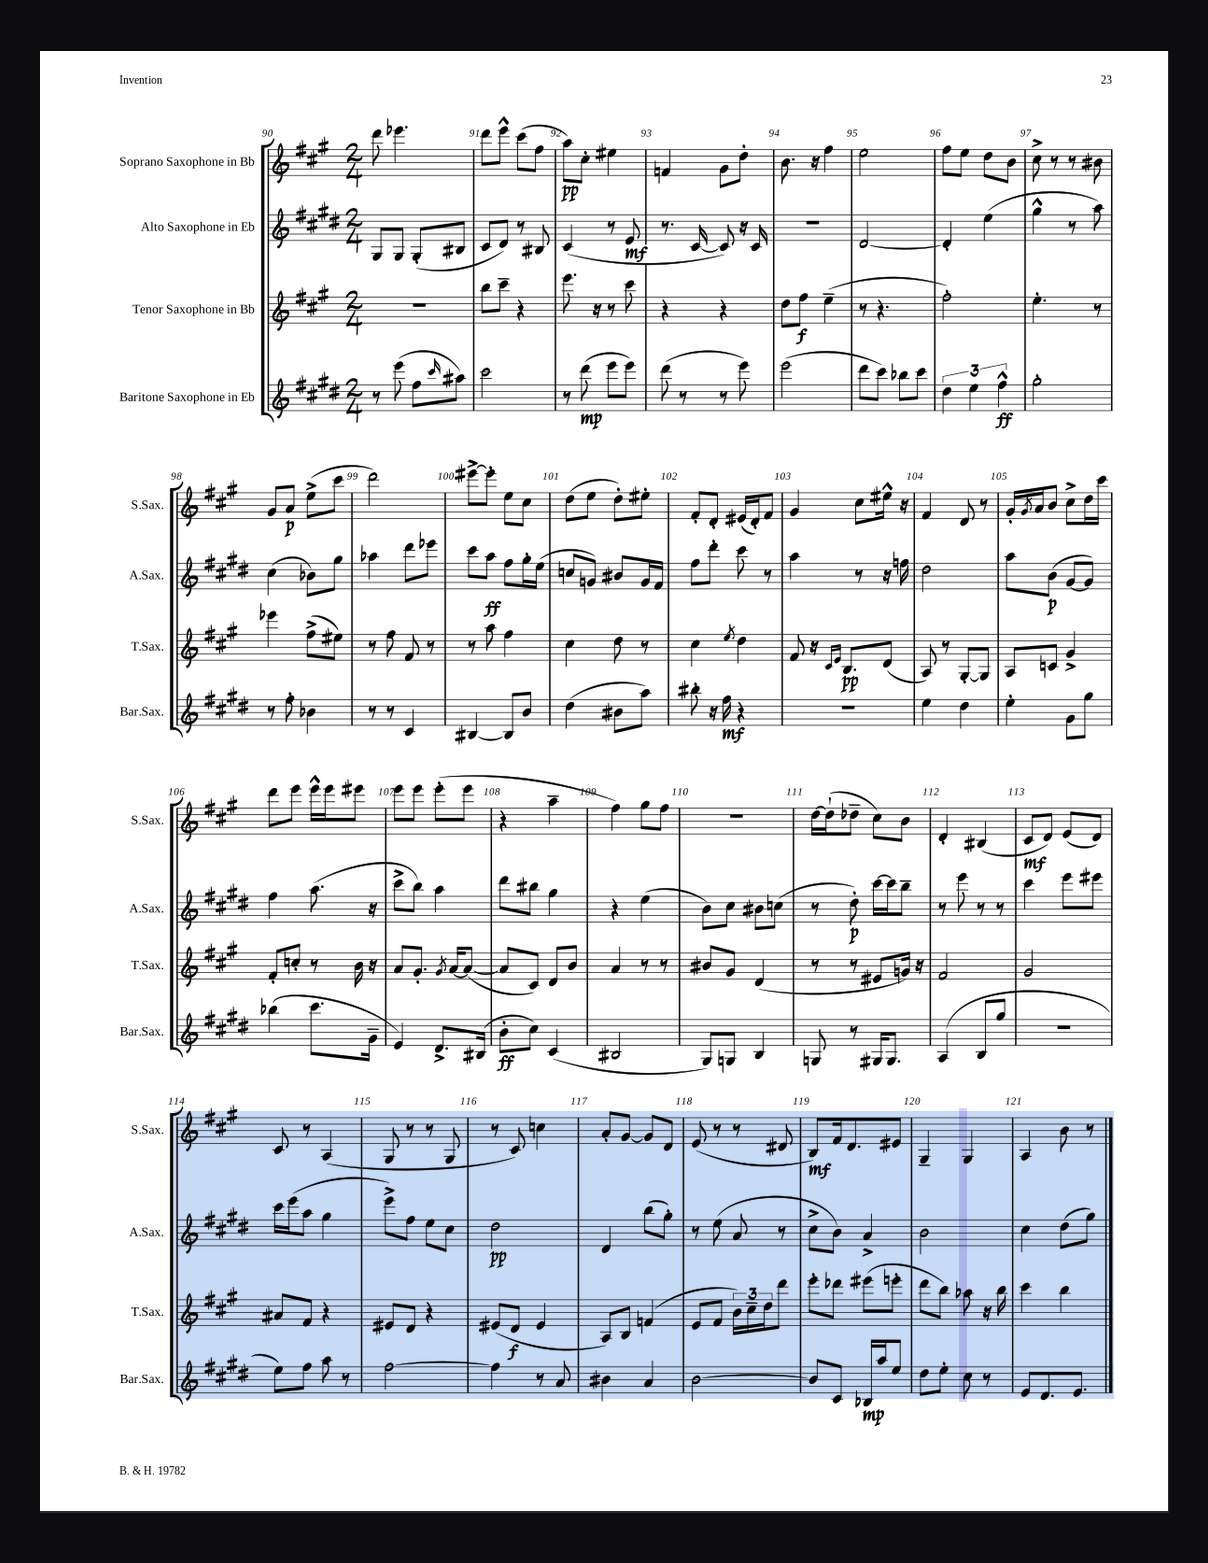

**kern	**kern	**kern	**kern
*staff4	*staff3	*staff2	*staff1
*clefG2	*clefG2	*clefG2	*clefG2
*k[f#c#g#d#]	*k[f#c#g#]	*k[f#c#g#d#]	*k[f#c#g#]
*M2/4	*M2/4	*M2/4	*M2/4
8r	2r	8G#	8ddd
(8eee	.	8G#	4.eee-
8ff#	.	(8G#'	.
16qqccc#	.	.	.
8aa#)	.	8B#	.
=	=	=	=
2ccc#	8bb	8c#	8ddd
.	8ccc#~	8d#)	8eee^^
.	4r	8r	(8ccc#
.	.	8B#	8ff#
=	=	=	=
8r	8.eee	(4c#	8aa)
(8ddd#	.	.	8cc#'
.	16r	.	.
8eee	8r	8r	4ee#
8eee)	8ccc#	8e	.
=	=	=	=
(8ddd#	4r	8.r	4f
8r	.	.	.
.	.	[16c#	.
8r	4r	8c#])	8g#
8eee)	.	16r	8dd'
.	.	16c#	.
=	=	=	=
(2eee	8dd	2r	8.b
.	8ff#	.	.
.	.	.	16r
.	(4ee~	.	4ff#
=	=	=	=
8ddd#	8r	[2d#	2ee
8ccc#)	4.r	.	.
8bb-	.	.	.
8ccc#	.	.	.
=	=	=	=
6dd#	2ff#')	4d#']	8ff#
.	.	.	8ee
6ee	.	.	.
.	.	(4ee	8dd
6ff#^^	.	.	.
.	.	.	8b
=	=	=	=
2gg#'	4.ee'	4gg#^^	8cc#^
.	.	.	8r
.	.	8r	8r
.	8r	8aa)	8b#
=	=	=	=
8r	4eee-	(4cc#	8g#
8ff#'	.	.	8a
4b-	(8ff#^	8b-)	(8ee^
.	8ee#)	8gg#	8ccc#
=	=	=	=
8r	8r	4aa-	2ddd)
8r	8ff#	.	.
4c#	8f#	8ddd#	.
.	8r	8eee-	.
=	=	=	=
[4B#	8r	8ccc#	[8eee#^
.	8aa	8aa	8eee#']
8B#]	4ff#	8ff#	8ee
8b	.	16gg#'	8cc#
.	.	(16ee	.
=	=	=	=
(4dd#	4cc#	8cc	(8dd
.	.	8g)	8ee
8b#	8dd	8b#	8dd')
8aa)	8r	16g	8ee#'
.	.	16f#	.
=	=	=	=
8bb#'	4cc#	8ff#	8f#'
16r	.	8ddd#'	8d'
16ff#	.	.	.
.	8qee	.	.
4r	4dd	8ccc#	(16e#
.	.	.	16d')
.	.	8r	8f#
=	=	=	=
2r	8f#	4aa	4g#
.	16r	.	.
.	16qqc#	.	.
.	16qqe	.	.
.	8.B	.	.
.	.	8r	8cc#
.	(8d	16r	16ee#^^
.	.	16ff	16r
=	=	=	=
4ee	8A)	2dd#	4f#
.	8r	.	.
4dd#	[8G#'	.	8d
.	8G#]	.	8r
=	=	=	=
4ee'	8A	8aa	16g#'
.	.	.	8qg#
.	.	.	16a
.	8c	(8b	8b
8g#	4g#^	[8g#	8cc#^
8gg#	.	8g#])	16dd
.	.	.	16ccc#
=	=	=	=
(4bb-	8f#'	4ff#	8ddd
.	8cc'	.	8eee
8.ccc#	8r	(8.aa	16eee^^
.	.	.	16eee
.	16b	.	8eee#
16g#~	16r	16r	.
=	=	=	=
4e)	8a	8ccc#^	8eee
.	8.g#'	8bb)	8eee
8.d#^	.	4aa	(8eee'
.	8qg#	.	.
.	[16a	.	.
.	(8a_	.	8eee
(16B#	.	.	.
=	=	=	=
8b'	8a]	8ddd#	4r
8cc#)	8c#)	8bb#	.
(4c#	8d	4gg#	4aa~
.	8b	.	.
=	=	=	=
2B#	4a	4r	4ff#)
.	8r	(4ee	8gg#
.	8r	.	8ff#
=	=	=	=
8G#)	8b#	8b)	2r
8G	8g#	8cc#	.
4B	(4d	8b#	.
.	.	(8cc	.
=	=	=	=
8G	8r	8r	[16dd
.	.	.	(16dd`]
8r	8r	8dd#')	8dd-~
16G#	8e#	[16ccc#	8cc#)
8.G#	.	16ccc#]	.
.	16g)	8bb~	8b
.	16r	.	.
=	=	=	=
(4A	2f#	8r	4d'
.	.	8eee	.
8B	.	8r	(4B#
8gg#	.	8r	.
=	=	=	=
2r	2g#	4ccc#	8c#
.	.	.	8d)
.	.	8eee	(8e
.	.	8eee#	8d)
=	=	=	=
8ee)	8a#	16ccc#	8c#
.	.	(16eee	.
8ff#	8f#	8aa	8r
8aa	4r	4gg#	(4A
8r	.	.	.
=	=	=	=
[2ff#	8e#	8eee^)	8G#
.	8d	8ff#	8r
.	4r	8ee	8r
.	.	8cc#	8G#
=	=	=	=
4ff#]	(8e#	2dd#	8r
.	8d	.	8c#)
8r	4e#	.	4cc
8a	.	.	.
=	=	=	=
4b#	8A)	4d#	8a'
.	8B	.	[8g#
4a	(4f	(8bb	8g#]
.	.	8gg#')	8d
=	=	=	=
[2b	8e	8r	(8e
.	8f#	(8ee	8r
.	24b)	8a	8r
.	24cc#~	.	.
.	24dd	.	.
.	8ddd	8r	8d#
=	=	=	=
8b]	8eee'	8cc#^	8B)
8c#	8ddd-	8b)	16f#
.	.	.	8.d
16B-	(8eee#	4a^	.
16aa	.	.	.
8ee	8eee'	.	8e#
=	=	=	=
8dd#	8ddd	2b	4G#~
8ee'	8bb)	.	.
8cc#	8aa-	.	4G#
8r	16r	.	.
.	16bb	.	.
=	=	=	=
8e	4ccc#	4cc#	4A
8.d#	.	.	.
.	4bb	(8dd#	8b
8.e	.	.	.
.	.	8gg#)	8r
==	==	==	==
*-	*-	*-	*-
